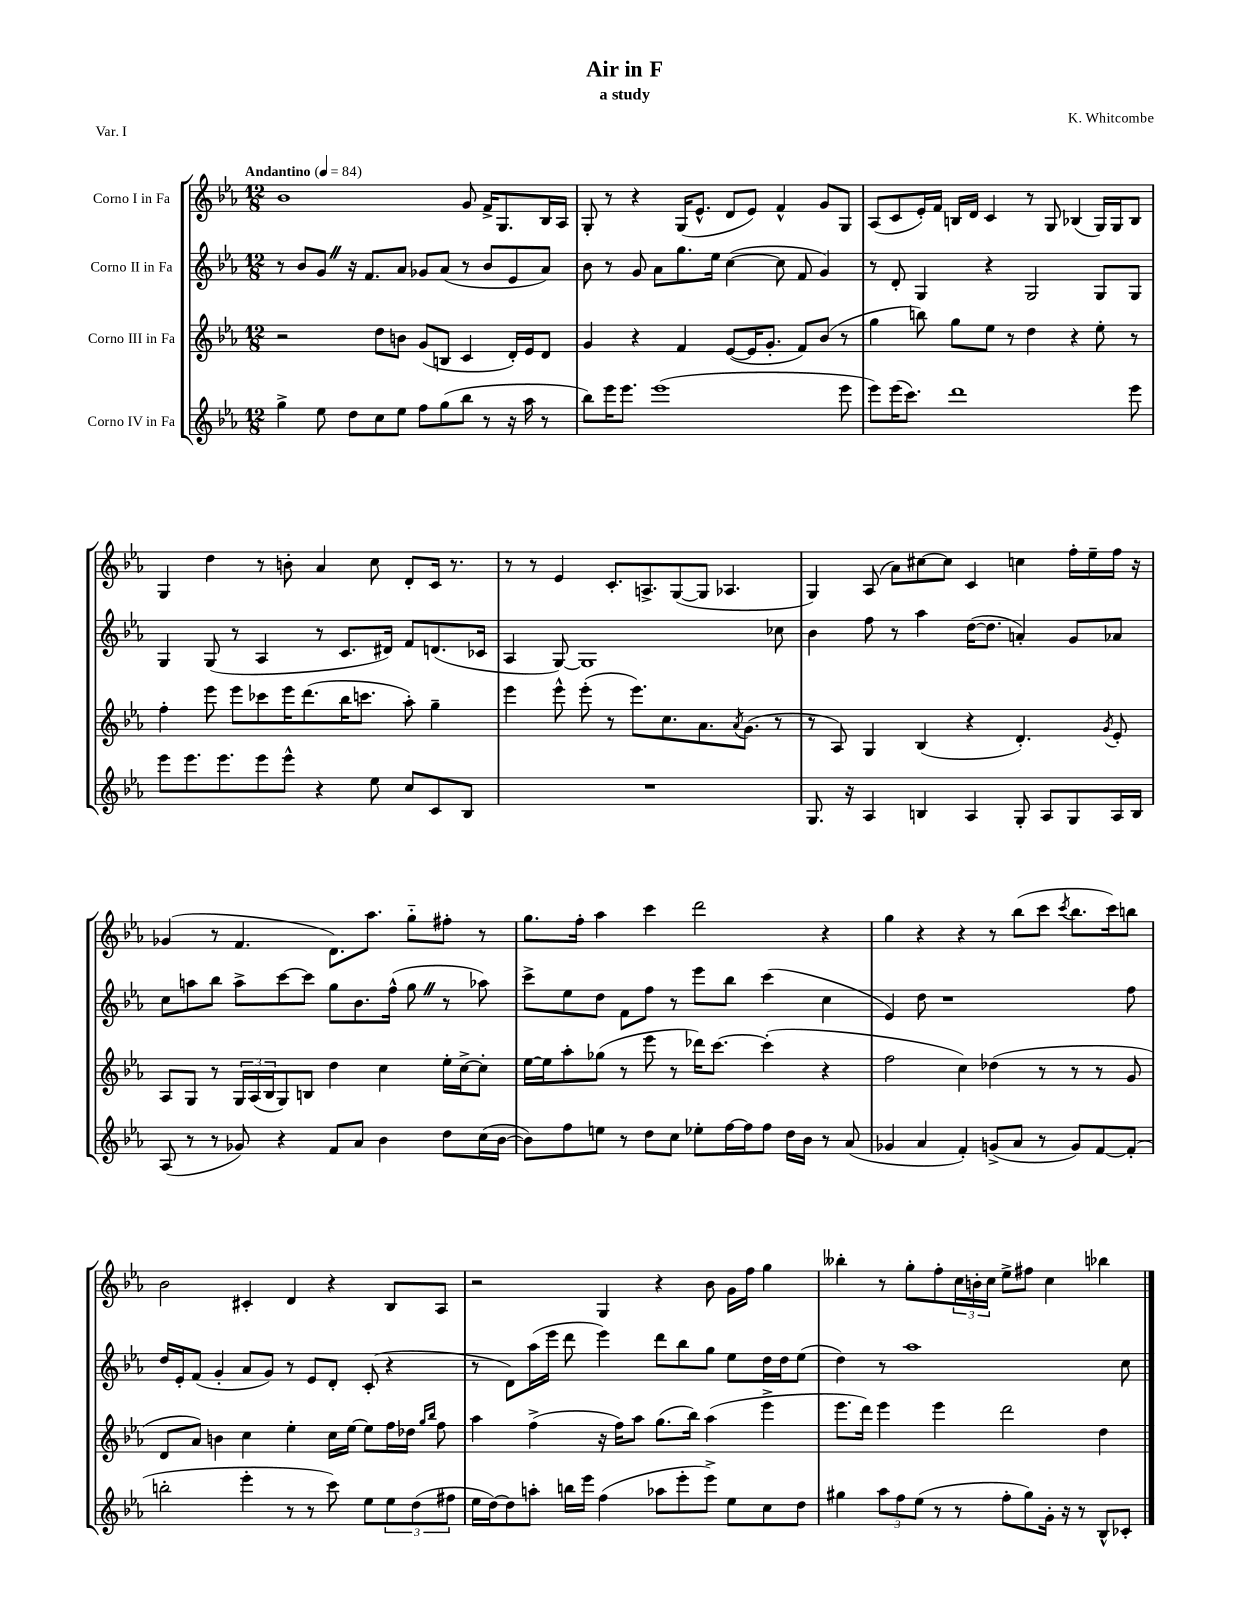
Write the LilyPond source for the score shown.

\header { title = "Air in F" composer = "K. Whitcombe" subtitle = "a study" piece = "Var. I" }
<<
\new StaffGroup <<
\new Staff = "s0" \with { instrumentName = "Corno I in Fa" } {
    \clef treble \key ees \major \numericTimeSignature \time 12/8 \tempo "Andantino" 4 = 84
    bes'1 g'8 f'16-> g8. bes16 aes16 |
    g8-. r8 r4 g16( ees'8.-^ d'8 ees'8) f'4-^ g'8 g8 |
    aes8( c'8 ees'16-.) f'16 b16 d'16 c'4 r8 g8 bes4( g16) g16 bes8 |
    g4 d''4 r8 b'8-. aes'4 c''8 d'8-. c'16 r8. |
    r8 r8 ees'4 c'8.-. a8.-> g8~( g8 aes4. |
    g4) aes8( aes'8) cis''8~ cis''8 c'4 c''4 f''16-. ees''16-- f''16 r16 |
    ges'4( r8 f'4. d'8.) aes''8. g''8-_ fis''8-. r8 |
    g''8. f''16-. aes''4 c'''4 d'''2 r4 |
    g''4 r4 r4 r8 bes''8( c'''8 \acciaccatura { c'''8 } bes''8. c'''16) b''8 |
    bes'2 cis'4-. d'4 r4 bes8 aes8 |
    r2 g4 r4 bes'8 g'16 f''16 g''4 |
    beses''4-. r8 g''8-. f''8-. \tuplet 3/2 { c''16 b'16-. c''16 } ees''8-> fis''8 c''4 bes''4 \bar "|." |
}
\new Staff = "s1" \with { instrumentName = "Corno II in Fa" } {
    \clef treble \key ees \major \numericTimeSignature \time 12/8
    r8 bes'8 g'8 \once \override BreathingSign.text = \markup { \musicglyph "scripts.caesura.straight" } \breathe r16 f'8. aes'8 ges'8 aes'8( r8 bes'8 ees'8 aes'8) |
    bes'8 r8 g'8 aes'8 g''8. ees''16 c''4~( c''8 f'8 g'4) |
    r8 d'8-. g4 r4 g2 g8 g8 |
    g4 g8( r8 aes4 r8 c'8. dis'16) f'8 d'8.( ces'16 |
    aes4 g8~) g1 ces''8 |
    bes'4 f''8 r8 aes''4 d''16~( d''8. a'4-.) g'8 aes'8 |
    c''8 a''8 bes''8 a''8-> c'''8~ c'''8 g''8 bes'8. f''16-^( g''8 \once \override BreathingSign.text = \markup { \musicglyph "scripts.caesura.straight" } \breathe r8 aes''8) |
    c'''8-> ees''8 d''8 f'8 f''8 r8 ees'''8 bes''8 c'''4( c''4 |
    ees'4) d''8 r1 f''8 |
    d''16 ees'16-. f'8( g'4-. aes'8 g'8) r8 ees'8 d'8-. c'8-.( r4 |
    r8 d'8) aes''16( ees'''16 d'''8 ees'''4) d'''8 bes''8 g''8 ees''8 d''16 d''16 ees''8( |
    d''4) r8 aes''1 c''8 \bar "|." |
}
\new Staff = "s2" \with { instrumentName = "Corno III in Fa" } {
    \clef treble \key ees \major \numericTimeSignature \time 12/8
    r2 d''8 b'8 g'8( b8 c'4 d'16-.) ees'16 d'8 |
    g'4 r4 f'4 ees'8~( ees'16 g'8.-. f'8) bes'8( r8 |
    g''4 b''8) g''8 ees''8 r8 d''4 r4 ees''8-. r8 |
    f''4-. ees'''8 ees'''8 ces'''8 ees'''16 d'''8.( bes''16 c'''8. aes''8-.) g''4-- |
    ees'''4 ees'''8-^ ees'''8-.( r8 ees'''8.) c''8. aes'8. \acciaccatura { aes'8 } g'8.( r8 |
    r8 aes8) g4 bes4( r4 d'4.-.) \acciaccatura { g'8 } ees'8-. |
    aes8 g8 r8 \tuplet 3/2 { g16 aes16( bes16 } g8) b8 d''4 c''4 ees''16-. c''16~-> c''8-. |
    ees''16~ ees''16 aes''8-. ges''8( r8 ees'''8 r8 des'''16) c'''8.~ c'''4-.( r4 |
    f''2 c''4) des''4( r8 r8 r8 g'8 |
    d'8 aes'8) b'4 c''4 ees''4-. c''16 ees''16~ ees''8 f''16 des''16 \grace { g''16 bes''16 } f''8 |
    aes''4 f''4->( r16 f''16) aes''8 g''8.( bes''16) aes''4( ees'''4-> |
    ees'''8. d'''16) ees'''4 ees'''4 d'''2 d''4 \bar "|." |
}
\new Staff = "s3" \with { instrumentName = "Corno IV in Fa" } {
    \clef treble \key ees \major \numericTimeSignature \time 12/8
    g''4-> ees''8 d''8 c''8 ees''8 f''8 g''8( bes''8 r8 r16 aes''16 r8 |
    bes''8) ees'''16 ees'''8. ees'''1( ees'''8 |
    ees'''8) ees'''16( c'''8.) d'''1 ees'''8 |
    ees'''8 ees'''8. ees'''8. ees'''8 ees'''8-^ r4 ees''8 c''8 c'8 bes8 |
    R1. |
    g8. r16 aes4 b4 aes4 g8-. aes8 g8 aes16 b16 |
    aes8( r8 r8 ges'8) r4 f'8 aes'8 bes'4 d''8 c''16( bes'16~ |
    bes'8) f''8 e''8 r8 d''8 c''8 ees''8-. f''16~ f''16 f''8 d''16 bes'16 r8 aes'8( |
    ges'4 aes'4 f'4-.) g'8->( aes'8 r8 g'8) f'8~ f'8-.( |
    b''2-. ees'''4-. r8 r8 c'''8) ees''8 \tuplet 3/2 { ees''8 d''8( fis''8 } |
    ees''16 d''16~) d''8 a''8-. b''16 ees'''16 f''4( aes''8 ees'''8-. ees'''8->) ees''8 c''8 d''8 |
    gis''4 \tuplet 3/2 { aes''8 f''8 ees''8( } r8 r8 f''8-. gis''8) g'16-. r16 r8 bes8-^ ces'8-. \bar "|." |
}
>>
>>
\layout { \context { \Score \remove "Bar_number_engraver" } }
